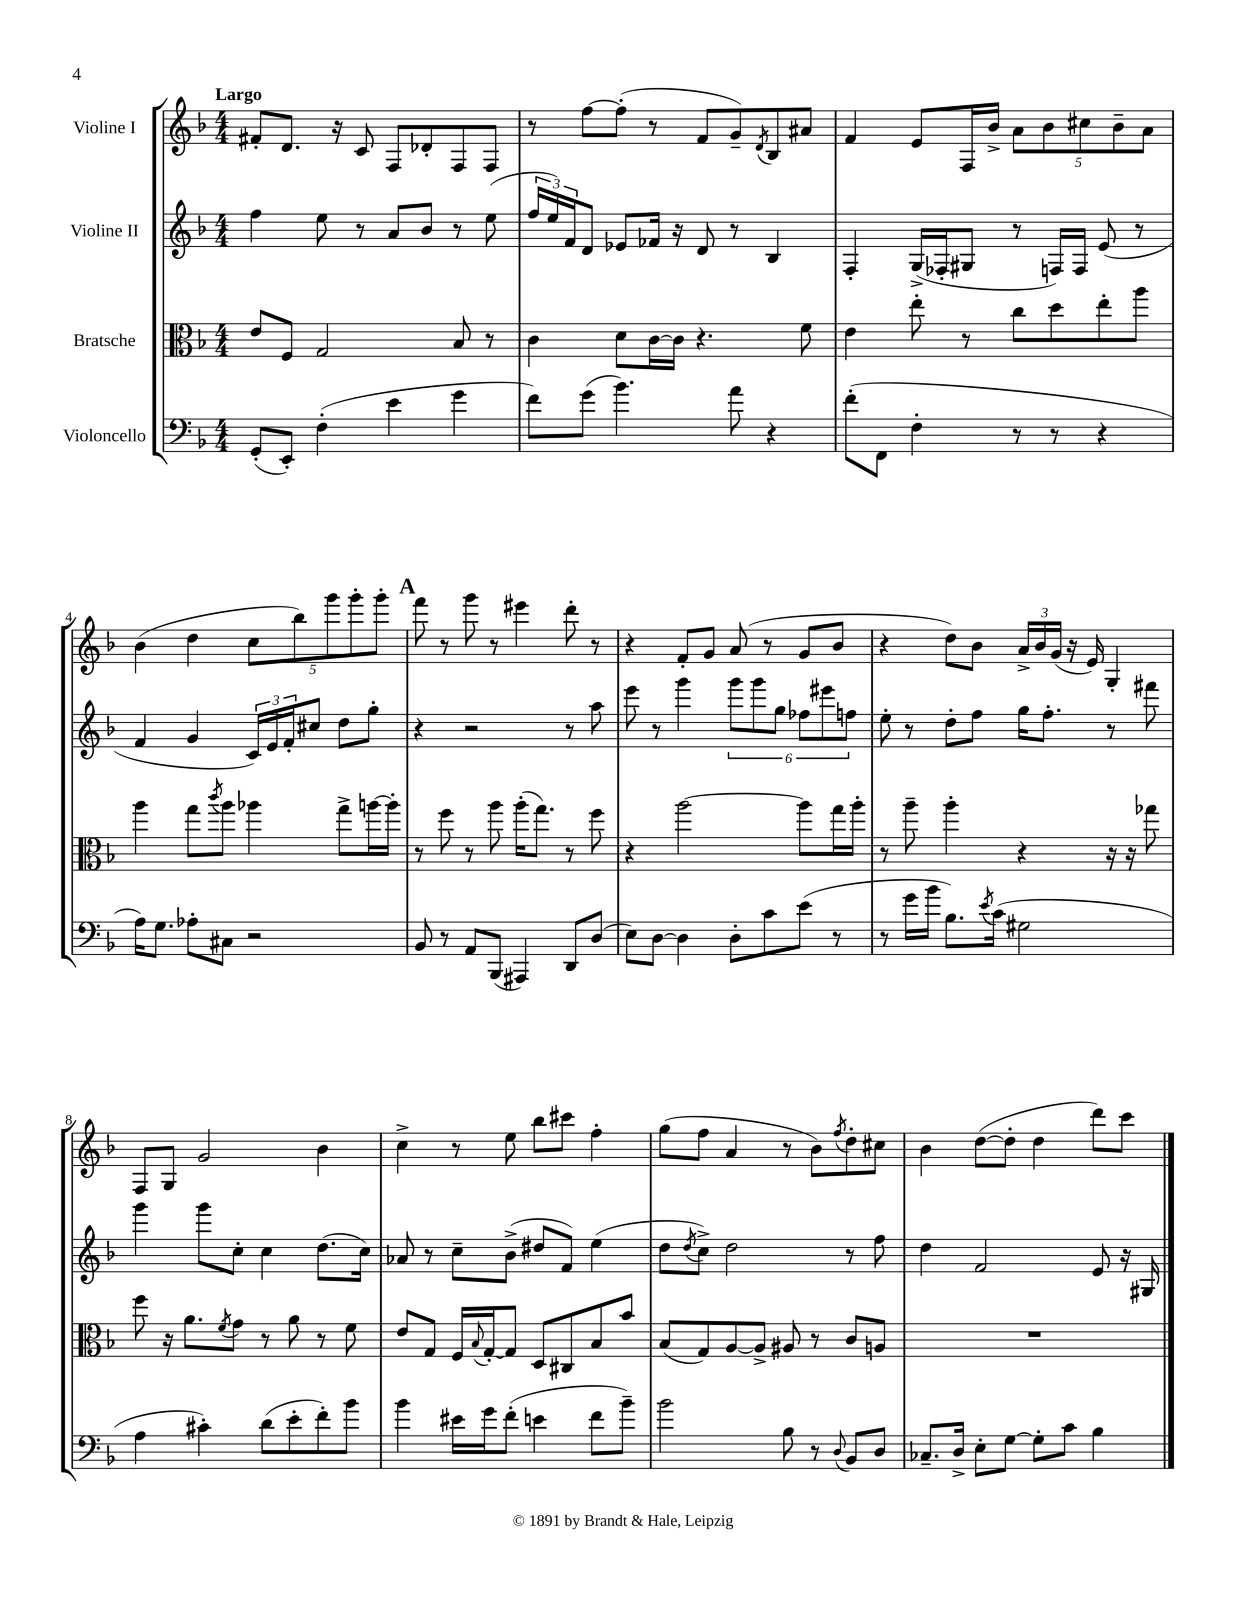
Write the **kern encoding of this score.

**kern	**kern	**kern	**kern
*staff4	*staff3	*staff2	*staff1
*clefF4	*clefC3	*clefG2	*clefG2
*k[b-]	*k[b-]	*k[b-]	*k[b-]
*M4/4	*M4/4	*M4/4	*M4/4
(8GG'/L	8e/L	4ff\	8f#'/L
8EE'/J)	8F/J	.	8.d/J
(4F'\	2G/	8ee\	.
.	.	.	16r
.	.	8r	8c/
4e\	.	8a/L	8F/L
.	.	8b-/J	8d-'/
4g\	8B-/	8r	8F/
.	8r	(8ee\	8F/J
=	=	=	=
8f\L)	4c\	24ff/LL	8r
.	.	24ee/)	.
.	.	24f/J	.
(8g\J	.	8d/J	[8ff\L
4.b-\)	8d\L	8e-/L	(8ff'\]J
.	[16c\L	16f-/Jk	8r
.	16c\]JJ	16r	.
.	4.r	8d/	8f/L
8a\	.	8r	8g~/)
.	.	.	8qd/
4r	.	4B-/	8B-/
.	8f\	.	8a#/J
=	=	=	=
(8f'\L	4e\	4F'/	4f/
8FF\J	.	.	.
4F'\	8ee'\	(16G^/LL	8e/L
.	.	16F-'/J	.
.	8r	8G#/J	16F/L
.	.	.	16b-^/JJ
8r	8cc\L	8r	10a\L
.	.	.	10b-\
8r	8dd\	16F/LL)	.
.	.	16F/JJ	.
.	.	.	10cc#\
4r	8ee'\	(8e/	.
.	.	.	10b-~\
.	8aa\J	8r	.
.	.	.	10a\J
=	=	=	=
16A\LK)	4aa\	4f/	(4b-\
8.G\J	.	.	.
8A-'\L	8gg\L	4g/	4dd\
.	8qccc/	.	.
8C#\J	8aa\J	.	.
2r	4aa-\	24c/LL)	10cc\L
.	.	24e/	.
.	.	24f'/J	.
.	.	.	10bb-\)
.	.	8cc#/J	.
.	.	.	10ggg\
.	8gg^\L	8dd\L	.
.	.	.	10ggg'\
.	[16aa\L	8gg'\J	.
.	.	.	10ggg'\J
.	16aa'\]JJ	.	.
=	=	=	=
8BB-/	8r	4r	8fff\
8r	8ff\	.	8r
8AA/L	8r	2r	8ggg\
(8BBB-/J	8aa\	.	8r
4AAA#/)	(16aa'\LK	.	4eee#\
.	8.gg\J)	.	.
8DD/L	8r	8r	8ddd'\
(8D/J	8ff\	8aa\	8r
=	=	=	=
8E\L)	4r	8eee\	4r
[8D\J	.	8r	.
4D\]	[2aa\	4ggg\	8f'/L
.	.	.	8g/J
8D'\L	.	12ggg\L	(8a/
.	.	12ggg\	.
8c\	.	.	8r
.	.	12gg\J	.
(8e\J	8aa\]L	12ff-\L	8g/L
.	.	12eee#\	.
8r	16gg\L	.	8b-/J
.	.	12ff\J	.
.	16aa'\JJ	.	.
=	=	=	=
8r	8r	8ee'\	4r
16g\LL	8aa~\	8r	.
16b-\JJ	.	.	.
8.B-\L)	4aa'\	8dd'\L	8dd\L)
.	.	8ff\J	8b-\J
8qe/	.	.	.
(16c\Jk	.	.	.
2G#\	4r	16gg\LK	24a^/LL
.	.	.	24b-/
.	.	8.ff'\J	.
.	.	.	(24g/JJ
.	.	.	16r
.	.	.	16e/)
.	16r	8r	4G'/
.	16r	.	.
.	8gg-\	8fff#\	.
=	=	=	=
4A\	8ff\	4ggg\	8F/L
.	16r	.	8G/J
.	8.a\L	.	.
4c#'\)	.	8ggg\L	2g/
.	8qf/	.	.
.	8g\J	8cc'\J	.
(8d\L	8r	4cc\	.
8e'\	8a\	.	.
8f'\)	8r	(8.dd\L	4b-\
8b-\J	8f\	.	.
.	.	16cc\Jk)	.
=	=	=	=
4b-\	8e/L	8a-/	4cc^\
.	8G/J	8r	.
16e#\LL	16F/LL	8cc~\L	8r
.	8qqB-/	.	.
16g\J	[16G'/J	.	.
(8f'\J	8G/]J	(8b-^\J	8ee\
4e\	8D/L	8dd#/L	8bb-\L
.	8C#/	8f/J)	8ccc#\J
8f\L	8B-/	(4ee\	4ff'\
8b-~\J)	8b-/J	.	.
=	=	=	=
2b-\	(8B-/L	8dd\L	(8gg\L
.	.	8qdd/	.
.	8G/)	8cc^\J)	8ff\J
.	[8A/	2dd\	4a/
.	8A^/]J	.	.
8B-\	8A#/	.	8r
8r	8r	.	8b-\L)
8qqD/	.	.	8qff/
8BB-/L	8c/L	8r	8dd'\
8D/J	8A/J	8ff\	8cc#\J
=	=	=	=
8.C-~/L	1r	4dd\	4b-\
16D^/Jk	.	.	.
8E'\L	.	2f/	([8dd\L
[8G\J	.	.	8dd'\]J
8G'\]L	.	.	4dd\
8c\J	.	.	.
4B-\	.	8e/	8ddd\L)
.	.	16r	8ccc\J
.	.	16G#/	.
==	==	==	==
*-	*-	*-	*-
